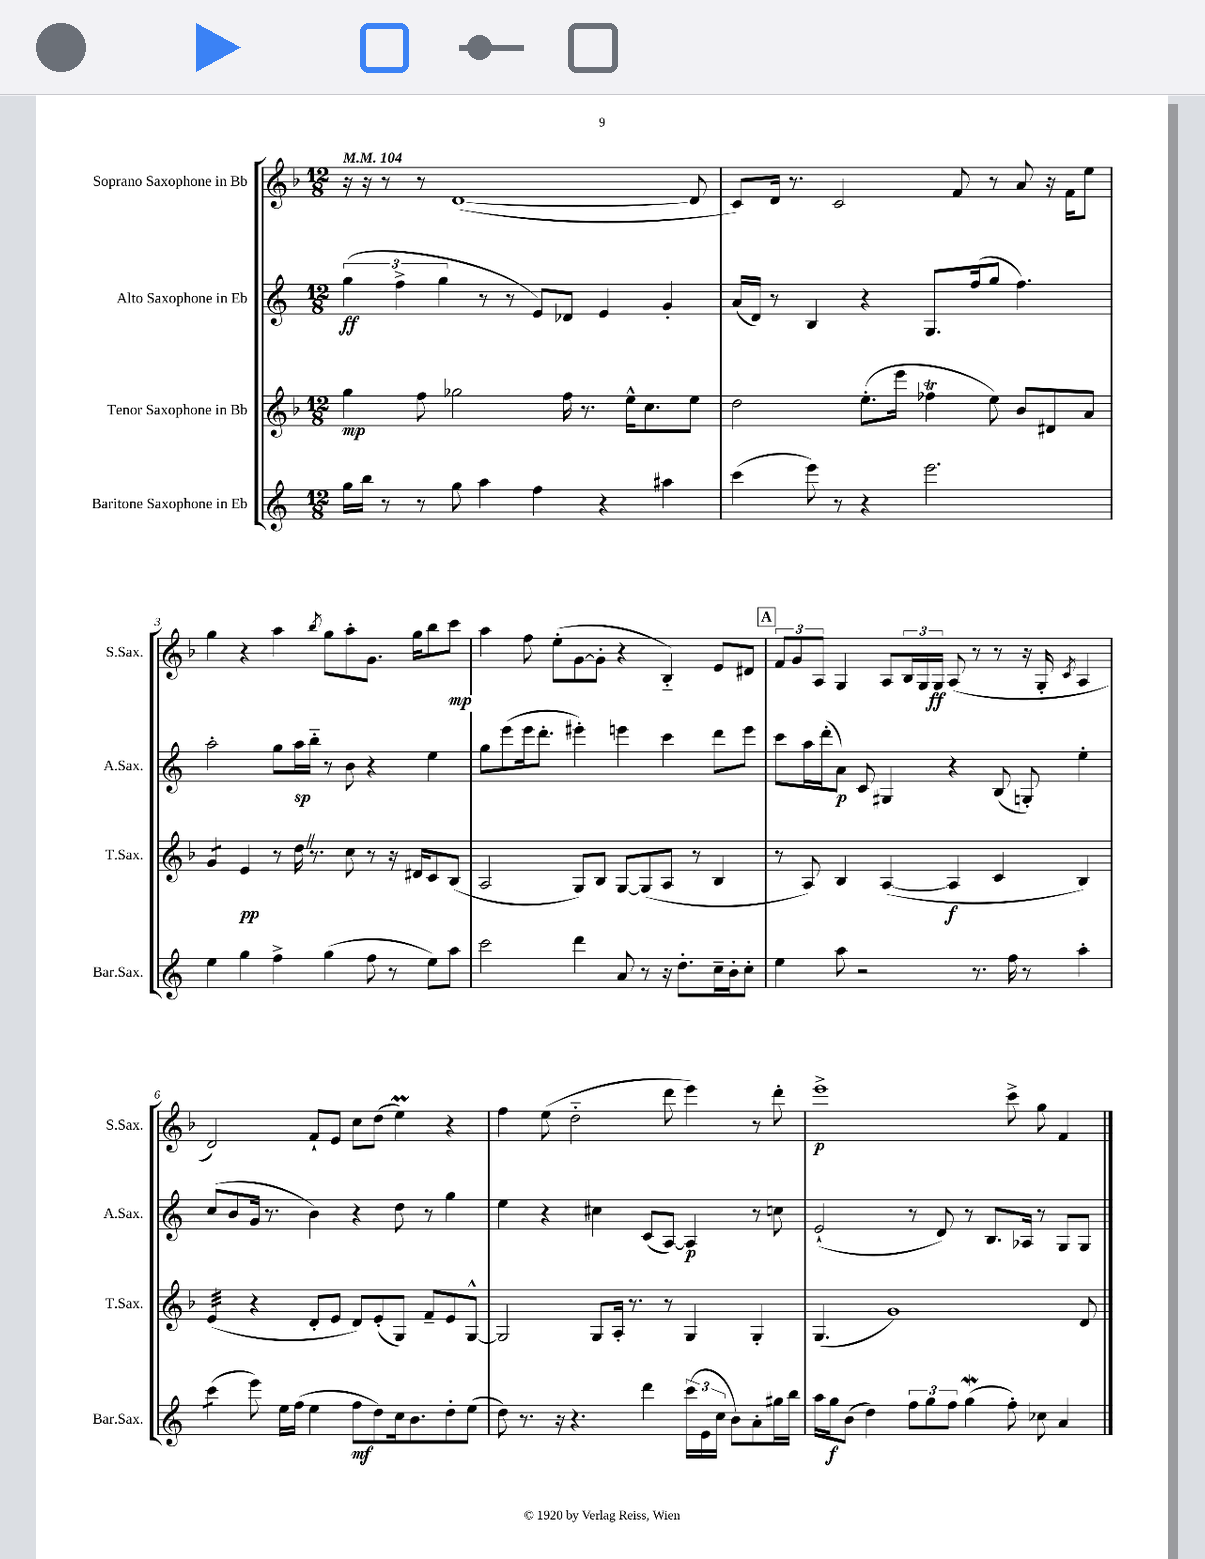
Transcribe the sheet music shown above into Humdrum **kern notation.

**kern	**kern	**kern	**kern
*staff4	*staff3	*staff2	*staff1
*clefG2	*clefG2	*clefG2	*clefG2
*k[]	*k[b-]	*k[]	*k[b-]
*M12/8	*M12/8	*M12/8	*M12/8
*MM104	*MM104	*MM104	*MM104
16gg\LL	4gg\	(6gg\	16r
16bb\JJ	.	.	16r
8r	.	.	8r
.	.	6ff^\	.
8r	8ff\	.	8r
.	.	6gg\	.
8gg\	2gg-\	.	([1d
4aa\	.	8r	.
.	.	8r	.
4ff\	.	8e/L)	.
.	16ff\	8d-/J	.
.	8.r	.	.
4r	.	4e/	.
.	16ee^^\LK	.	.
.	8.cc\	.	.
4aa#\	.	4g'/	.
.	8ee\J	.	8d/]
=	=	=	=
(4ccc\	2dd\	(16a/LL	8c/L)
.	.	16d/JJ)	.
.	.	8r	16d/Jk
.	.	.	8.r
8eee\)	.	4B/	.
8r	.	.	2c/
4r	(8.ee'\L	4r	.
.	16eee\Jk	.	.
2.eee\	4ff-\	8.G/L	.
.	.	.	8f/
.	.	(16ff/k	.
.	8ee\)	8gg/J	8r
.	8b-/L	4.ff\)	8a/
.	8d#/	.	16r
.	.	.	16f\LK
.	8a/J	.	8ee\J
=	=	=	=
4ee\	4g/	2aa'\	4gg\
4gg\	4e/	.	4r
4ff^\	8r	8gg\L	4aa\
.	16dd\	16aa\L	.
.	8.r	16bb'~\JJ	.
.	.	.	8qbb-/
(4gg\	.	8r	8gg\L
.	8cc\	8b\	8aa'\
8ff\	8r	4r	8.g\J
8r	16r	.	.
.	16d#/LK	.	16gg\LK
8ee\L)	8c/	4ee\	8bb-\
8aa\J	(8B-/J	.	8ccc\J
=	=	=	=
2ccc\	2A/	8gg\L	4aa\
.	.	(8eee\	.
.	.	16eee\k	8ff\
.	.	8.ddd'\J	.
.	.	.	(8ee'\L
4ddd\	8G/L)	4eee#'\)	[8g\
.	8B-/J	.	8g'\]J
8a/	[8G/L	4eee\	4r
8r	(8G/]	.	.
16r	8A/J	4ccc\	4B-'~/)
8.dd'\L	.	.	.
.	8r	.	.
16cc~\L	4B-/	8ddd\L	8e/L
16b'\J	.	.	.
8cc'\J	.	8eee\J	8d#/J
=	=	=	=
4ee\	8r	8ccc\L	12f/L
.	.	.	12g/
.	8A/)	16aa\L	.
.	.	.	12A/J
.	.	(16ddd'\J	.
8aa\	4B-/	8a\J)	4G/
2r	.	8c/	.
.	([4A/	4G#/	8A/L
.	.	.	24B-/L
.	.	.	24G/
.	.	.	24G/JJ
.	4A/]	4r	(8A/
8.r	.	.	8r
.	4c/	(8B/	8r
16ff\	.	.	.
8r	.	8G'/)	16r
.	.	.	16G'/
.	.	.	8qc/
4aa'\	4B-/)	4ee'\	4A/
=	=	=	=
(4ccc\	(4e/	(8cc/L	2d/)
.	.	8b/	.
8eee\)	4r	16g/Jk	.
.	.	8.r	.
16ee\LL	.	.	.
(16ff\JJ	.	.	.
4ee\	8d'/L	4b\)	8f`/L
.	8e/J	.	8e/J
8ff\L	8d/L)	4r	8cc\L
8dd\)	(8e'/	.	(8dd\J
16cc\k	8G/J)	8dd\	4ee\)
8.b\	.	.	.
.	8f~/L	8r	.
8dd'\	8e/	4gg\	4r
(8ee\J	[8G^^/J	.	.
=	=	=	=
8dd\)	2G/]	4ee\	4ff\
8.r	.	.	.
.	.	4r	(8ee\
16r	.	.	.
4.r	.	.	2dd'~\
.	8G/L	4cc#\	.
.	16A'/Jk	.	.
.	8.r	.	.
4ddd\	.	(8c/L	.
.	8r	[8A/J)	8ddd\
(24ccc\LL	4G/	4A/]	4eee\)
24e\	.	.	.
24cc\JJ	.	.	.
8b\L)	.	.	.
8a'\	4G'/	8r	8r
16gg#\L	.	8cc\	8ddd'\
16bb\JJ	.	.	.
=	=	=	=
16aa\LL	(4.G/	(2e`/	1eee^
16gg\J	.	.	.
(8b\J	.	.	.
4dd\)	.	.	.
.	1g)	.	.
12ff\L	.	8r	.
12gg\	.	.	.
.	.	8d/)	.
12ff\J	.	.	.
(4gg\	.	8r	.
.	.	8.B/L	.
8ff'\)	.	.	8ccc^\
.	.	16A-/Jk	.
8cc-\	.	8r	8gg\
4a/	.	8G/L	4f/
.	8d/	8G/J	.
==	==	==	==
*-	*-	*-	*-
